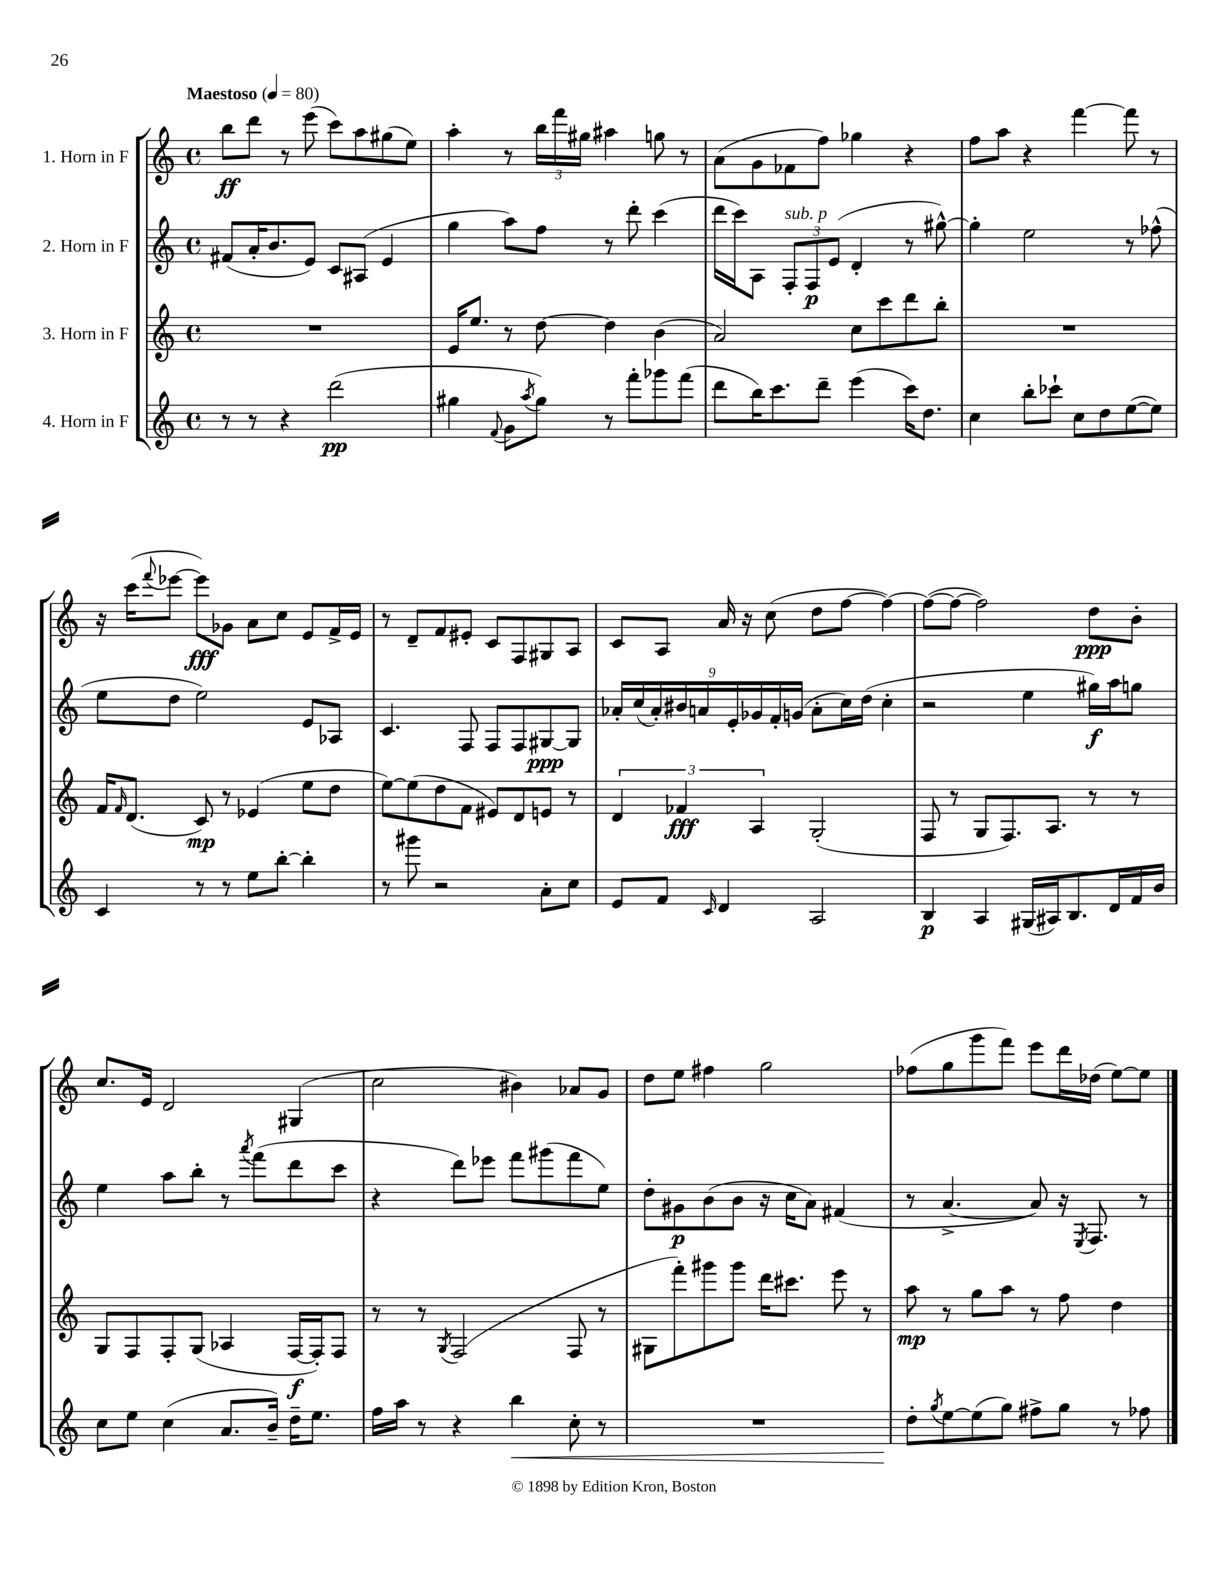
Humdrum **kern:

**kern	**dynam	**kern	**dynam	**kern	**dynam	**kern	**dynam
*part4	*part4	*part3	*part3	*part2	*part2	*part1	*part1
*staff4	*staff4	*staff3	*staff3	*staff2	*staff2	*staff1	*staff1
*I"4. Horn in F	*	*I"3. Horn in F	*	*I"2. Horn in F	*	*I"1. Horn in F	*
*clefG2	*	*clefG2	*	*clefG2	*	*clefG2	*
*k[]	*	*k[]	*	*k[]	*	*k[]	*
*M4/4	*	*M4/4	*	*M4/4	*	*M4/4	*
*met(c)	*	*met(c)	*	*met(c)	*	*met(c)	*
*MM80	*	*MM80	*	*MM80	*	*MM80	*
=1	=1	=1	=1	=1	=1	=1	=1
!	!	!	!	!	!	!LO:TX:a:B:t=Maestoso	!
8r	.	1r	.	(8f#X/L	.	8bb\L	ff
8r	.	.	.	16a'/K	.	8ddd\J	.
.	.	.	.	8.b/	.	.	.
4r	.	.	.	.	.	8r	.
.	.	.	.	8e/J)	.	(8eee\	.
(2ddd\	pp	.	.	8c/L	.	8ccc\L)	.
.	.	.	.	(8A#X/J	.	8aa\	.
.	.	.	.	4e/	.	(8gg#X\	.
.	.	.	.	.	.	8ee\J)	.
=2	=2	=2	=2	=2	=2	=2	=2
4gg#X\	.	16e/KL	.	4gg\	.	4aa'\	.
.	.	8.ee/J	.	.	.	.	.
8qqf/	.	.	.	.	.	.	.
8g\L	.	8r	.	8aa\L)	.	8r	.
8qaa/	.	.	.	.	.	.	.
8gg#\J)	.	[8dd\	.	8ff\J	.	24bb\LL	.
.	.	.	.	.	.	24fff\	.
.	.	.	.	.	.	24gg#X\JJ	.
8r	.	4dd\]	.	8r	.	4aa#X\	.
8fff'\L	.	.	.	8ddd'\	.	.	.
8ggg-X\	.	(4b\	.	(4ccc\	.	8ggn\	.
(8fff\J	.	.	.	.	.	8r	.
=3	=3	=3	=3	=3	=3	=3	=3
8ddd\L	.	2a/)	.	16ddd\LL	.	(8a\L	.
.	.	.	.	16ccc\J)	.	.	.
16bb\K)	.	.	.	8A\J	.	8g\	.
8.ccc\	.	.	.	.	.	.	.
!	!	!	!	!LO:TX:a:i:t=sub. p	!	!	!
.	.	.	.	12F'/L	.	8f-X\	.
.	.	.	.	12F/	p	.	.
8ddd~\J	.	.	.	.	.	8ff\J)	.
.	.	.	.	(12e/J	.	.	.
(4eee\	.	8cc\L	.	4d'/	.	4gg-X\	.
.	.	8ccc\	.	.	.	.	.
16ccc\KL)	.	8ddd\	.	8r	.	4r	.
8.dd\J	.	.	.	.	.	.	.
.	.	8bb'\J	.	[8gg#X^^\)	.	.	.
=4	=4	=4	=4	=4	=4	=4	=4
4cc\	.	1r	.	4gg#'\]	.	8ff\L	.
.	.	.	.	.	.	8aa\J	.
8bb'\L	.	.	.	2ee\	.	4r	.
8ccc-X`\J	.	.	.	.	.	.	.
8cc\L	.	.	.	.	.	[4fff\	.
8dd\	.	.	.	.	.	.	.
([8ee\	.	.	.	8r	.	8fff\]	.
8ee\J])	.	.	.	(8ff-X^^\	.	8r	.
!!LO:LB:g=z
=5	=5	=5	=5	=5	=5	=5	=5
4c/	.	16f/KL	.	8ee\L	.	16r	.
.	.	16qqf/	.	.	.	.	.
.	.	(8.d/J	.	.	.	(16ccc\KL	.
.	.	.	.	.	.	8qqfff/	.
.	.	.	.	8dd\J	.	[8eee-X\J	.
8r	.	8c/)	mp	2ee\)	.	8eee-\L])	fff
8r	.	8r	.	.	.	8g-X\J	.
8ee\L	.	(4e-X/	.	.	.	8a\L	.
[8bb'\J	.	.	.	.	.	8cc\J	.
4bb'\]	.	8ee\L	.	8e/L	.	8e/L	.
.	.	8dd\J	.	8A-X/J	.	16f^/L	.
.	.	.	.	.	.	16e/JJ	.
=6	=6	=6	=6	=6	=6	=6	=6
8r	.	[8ee\L)	.	4.c/	.	8r	.
8ggg#X\	.	(8ee\]	.	.	.	8d~/L	.
2r	.	8dd\	.	.	.	8f/	.
.	.	8f\J	.	8F/	.	8e#X'/J	.
.	.	8e#X/L)	.	8F/L	.	8c/L	.
.	.	8d/	.	8F/	.	8F/	.
8a'\L	.	8en/J	.	[8G#X/	ppp	8G#X/	.
8cc\J	.	8r	.	8G#/J]	.	8A/J	.
=7	=7	=7	=7	=7	=7	=7	=7
8e/L	.	6d/	.	18a-X'/LL	.	8c/L	.
.	.	.	.	(18cc/	.	.	.
.	.	.	.	18a-'/)	.	.	.
8f/J	.	.	.	.	.	8A/J	.
.	.	6f-X/	fff	18b#X/	.	.	.
.	.	.	.	18an/	.	.	.
16qqc/	.	.	.	.	.	.	.
4d/	.	.	.	.	.	16a/	.
.	.	.	.	18e'/	.	.	.
.	.	.	.	.	.	16r	.
.	.	6A/	.	18g-X/	.	.	.
.	.	.	.	.	.	(8cc\	.
.	.	.	.	18f'/	.	.	.
.	.	.	.	(18gn/JJ	.	.	.
2A/	.	(2G'/	.	8a'\L	.	8dd\L	.
.	.	.	.	16cc\L)	.	[8ff\J	.
.	.	.	.	(16dd\JJ	.	.	.
.	.	.	.	4cc'\	.	4ff\_)	.
=8	=8	=8	=8	=8	=8	=8	=8
4B/	p	8F/	.	2r	.	(8ff\L_	.
.	.	8r	.	.	.	8ff\J_	.
4A/	.	8G/L	.	.	.	2ff\])	.
.	.	8.F/)	.	.	.	.	.
(16G#X/LL	.	.	.	4ee\	.	.	.
16A#X/J)	.	8.A/J	.	.	.	.	.
8.B/	.	.	.	.	.	.	.
.	.	8r	.	16gg#X\LL)	f	8dd\L	ppp
16d/L	.	.	.	16aa\J	.	.	.
16f/	.	8r	.	8ggn\J	.	8b'\J	.
16b/JJ	.	.	.	.	.	.	.
!!LO:LB:g=z
=9	=9	=9	=9	=9	=9	=9	=9
8cc\L	.	8G/L	.	4ee\	.	8.cc/L	.
8ee\J	.	8F/	.	.	.	.	.
.	.	.	.	.	.	16e/Jk	.
(4cc\	.	8F'/	.	8aa\L	.	2d/	.
.	.	(8G/J	.	8bb'\J	.	.	.
8.a/L	.	4A-X/	.	8r	.	.	.
.	.	.	.	8qaaa/	.	.	.
.	.	.	.	(8fff\L	.	.	.
16b~/Jk)	.	.	.	.	.	.	.
16dd~\KL	.	[16F/LL	f	8ddd\	.	(4G#X/	.
8.ee\J	.	16F'/J])	.	.	.	.	.
.	.	8F/J	.	8ccc\J	.	.	.
=10	=10	=10	=10	=10	=10	=10	=10
16ff\LL	.	8r	.	4r	.	2cc\	.
16aa\JJ	.	.	.	.	.	.	.
8r	.	8r	.	.	.	.	.
.	.	8qG/	.	.	.	.	.
4r	.	(2F/	.	8ddd\L)	.	.	.
.	.	.	.	8eee-X\J	.	.	.
!	!LO:HP:b	!	!	!	!	!	!
4bb\	<	.	.	8fff\L	.	4b#X\)	.
.	.	.	.	(8ggg#X\	.	.	.
8cc'\	.	8F/	.	8fff\	.	8a-X/L	.
8r	.	8r	.	8ee\J)	.	8g/J	.
=11	=11	=11	=11	=11	=11	=11	=11
1r	.	8G#X\L	.	8dd'\L	.	8dd\L	.
.	.	8fff'\)	.	8g#X\	p	8ee\J	.
.	.	8ggg#X\	.	(8b\	.	4ff#X\	.
.	.	8ggg#\J	.	8b\J	.	.	.
.	.	16ddd\KL	.	16r	.	2gg\	.
.	.	8.ccc#X\J	.	16cc\KL	.	.	.
.	.	.	.	8a\J)	.	.	.
.	.	8eee\	.	(4f#X/	.	.	.
.	.	8r	.	.	.	.	.
=12	=12	=12	=12	=12	=12	=12	=12
8dd'\L	.	8aa\	mp	8r	.	(8ff-X\L	.
8qgg/	.	.	.	.	.	.	.
[8ee\	[	8r	.	[4.a^/	.	8gg\	.
(8ee\]	.	8gg\L	.	.	.	8ggg\	.
8gg\J)	.	8aa\J	.	.	.	8fff\J)	.
8ff#X^\L	.	8r	.	8a/])	.	8eee\L	.
8gg\J	.	8ff\	.	16r	.	16ddd\L	.
.	.	.	.	8qE/	.	.	.
.	.	.	.	8.F/	.	(16dd-X\JJ	.
8r	.	4dd\	.	.	.	[8ee\L)	.
8ff-X\	.	.	.	8r	.	8ee\J]	.
==	==	==	==	==	==	==	==
*-	*-	*-	*-	*-	*-	*-	*-
